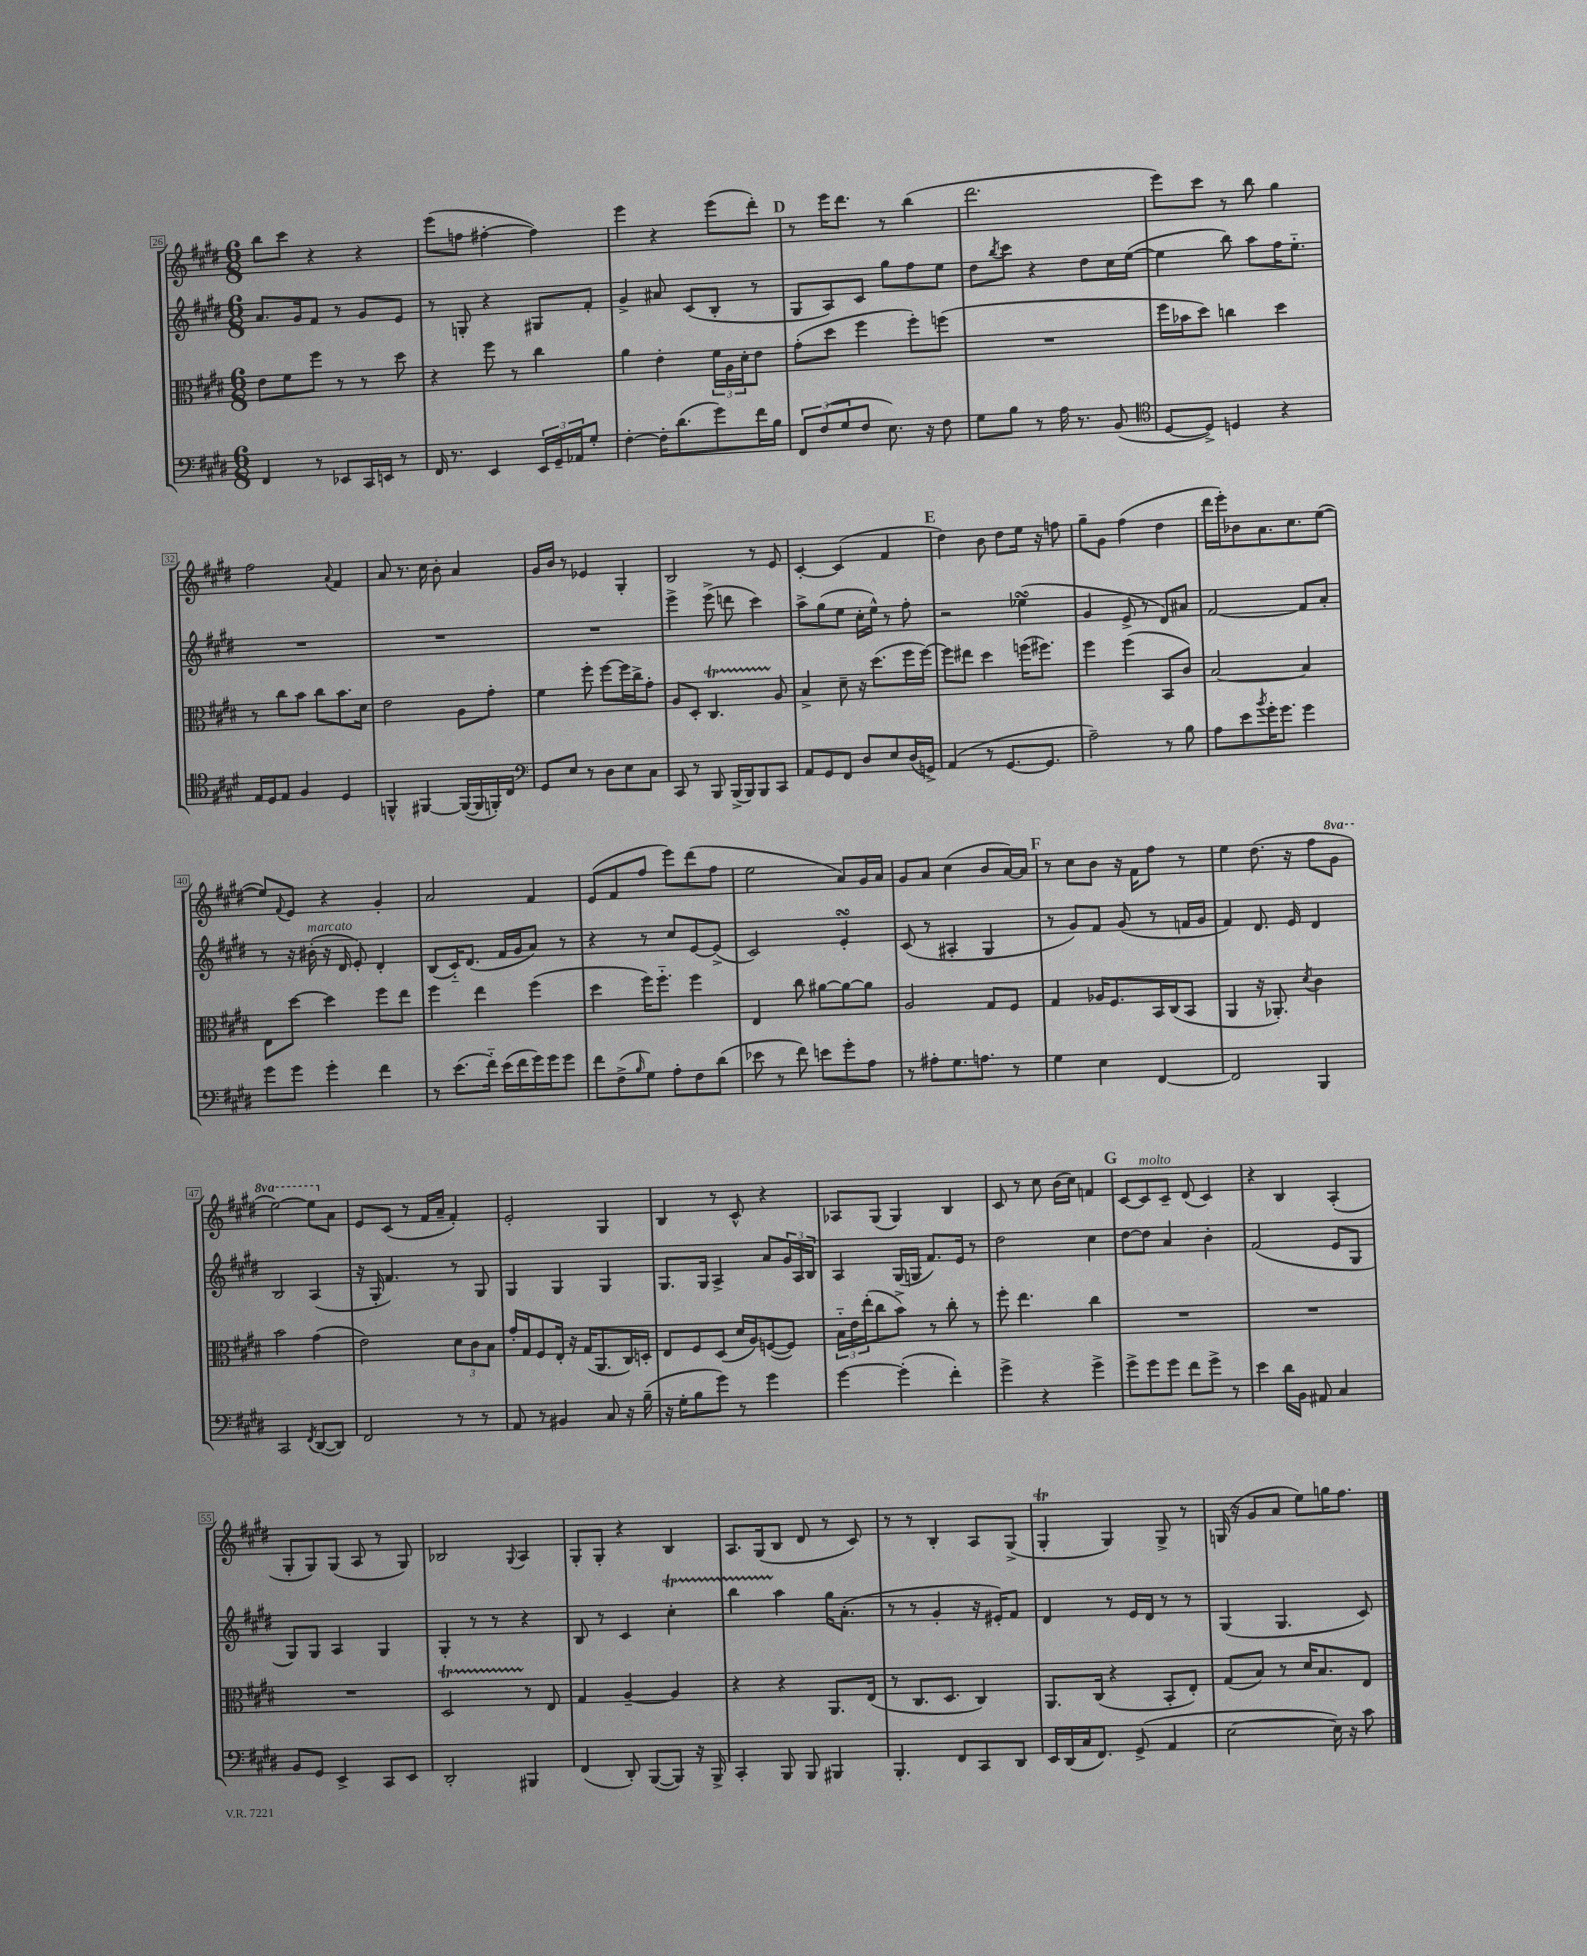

**kern	**kern	**kern	**kern
*staff4	*staff3	*staff2	*staff1
*clefF4	*clefC3	*clefG2	*clefG2
*k[f#c#g#d#]	*k[f#c#g#d#]	*k[f#c#g#d#]	*k[f#c#g#d#]
*M6/8	*M6/8	*M6/8	*M6/8
4FF#	8e	8.a	8bb
.	8f#	.	8ccc#
.	.	16g#	.
8r	8ff#	8f#	4r
8EE-	8r	8r	.
16CC#	8r	8g#	4r
16EE	.	.	.
8r	8dd#	8e	.
=	=	=	=
16FF#	4r	8r	(8eee
8.r	.	.	.
.	.	8G'	8ff
4EE	8ff#	4r	[4ff#'
.	8r	.	.
24EE	4cc#	8G#	4ff#])
24GG#~	.	.	.
24AA-	.	.	.
8G#'	.	8f#'	.
=	=	=	=
[4F#'	4a	4g#^	4eee
16F#']	4e'	8a#	4r
(8.d#	.	.	.
.	.	(8c#	.
8g#)	24f#	8B'	(8eee
.	24A	.	.
.	24d#'	.	.
16f#	8e	8r	8ddd#')
16B	.	.	.
=	=	=	=
12FF#	(8g#'	8G#	8r
(12F#	.	.	.
.	8dd#	8A)	16eee
12G#	.	.	.
.	.	.	8.ddd#
8F#	4ff#	8c#	.
8.E)	.	8gg#	8r
.	8ff#')	8ff#	(4bb
16r	.	.	.
8F#	(8ff	8ee	.
=	=	=	=
8G#	2.r	8dd#	2.ddd#
.	.	8qbb	.
8B	.	8ccc#	.
8r	.	4r	.
16A	.	.	.
8.r	.	.	.
.	.	8dd#	.
(8BB	.	16cc#	.
.	.	([16ee	.
=	=	=	=
*clefC4	*	*	*
[8D#	16ff#	4ee]	8eee)
.	16b-	.	.
8D#^])	8dd#)	.	8ccc#
4D	4cc	8bb)	8r
.	.	8aa	8bb
4r	4dd#	16ff#	4gg#
.	.	8.ee'~	.
=	=	=	=
16E	8r	2.r	2ff#
16D#	.	.	.
8E	8cc#	.	.
4F#	8b	.	.
.	8cc#	.	.
.	.	.	8qqa
4D#	8.b	.	4f#
.	16d#	.	.
=	=	=	=
4FF^^	2e	2.r	8a
.	.	.	8.r
[4FF#	.	.	.
.	.	.	16cc#
.	.	.	8b'
(16FF#_	8A	.	4a
16FF#]	.	.	.
16FF')	8g#'	.	.
16C#	.	.	.
=	=	=	=
*clefF4	*	*	*
8GG#	4f#	2.r	16g#
.	.	.	16b
8E	.	.	8r
8r	8ff#'	.	4e-
8D#	[8ff#	.	.
8E	16ff#]	.	4G#'
.	16cc#^	.	.
8C#	8g#'	.	.
=	=	=	=
8CC#	8A	4eee^	2B
8r	8D#'	.	.
8BBB	4.C#	(8eee^	.
(16BBB^	.	8ddd	.
16BBB)	.	.	.
8BBB	.	4ccc#)	8r
8CC#	8A	.	8e
=	=	=	=
8AA	4B^	8aa^	[4c#'
8GG#	.	(8gg#	.
8FF#	8d#~	8ee	(4c#]
8D#	16r	16cc#'	.
.	(8.dd#	16ee^^)	.
8E	.	8r	4f#
(16D#	16ff#	8ff#'	.
16GG^)	[16ff#)	.	.
=	=	=	=
(4AA	8ff#]	2r	4dd#)
.	8ee#	.	.
8r	4dd#	.	8b
[8.GG#	.	.	8dd#
.	(16ff	(4ee-	16ee
8.GG#]	8.ff#)	.	16r
.	.	.	8ff
=	=	=	=
2A~)	4ff#	4g#	8gg#~
.	.	.	8g#
.	(4ff#	8e^	(4ff#
.	.	8r	.
8r	8BB	8d#)	4dd#
8B	8c#)	8a#	.
=	=	=	=
8A	[2B	[2f#	16ddd#
.	.	.	16eee')
8e	.	.	8b-
8qb	.	.	.
16g#'	.	.	8.a
8.g#	.	.	.
.	.	.	8.cc#
4g#	4B]	8f#]	.
.	.	8a'	([8ee
=	=	=	=
8g#	8E	8r	8ee])
.	.	.	8qqf#
8g#	[8dd#	16r	8e
.	.	(16b#'	.
4g#'	4dd#]	16r	4r
.	.	16d#	.
.	.	8e')	.
4f#	8ff#	4d#'	4g#'
.	8ee	.	.
=	=	=	=
8r	4ff#	(8B	2a
(8.e	.	16c#'~)	.
.	.	(8.d#	.
.	4ee	.	.
16f#'~)	.	.	.
(16e	.	16f#	.
16f#	.	16g#	.
16g#)	(4ff#	8a)	4f#
16g#	.	.	.
8g#	.	8r	.
=	=	=	=
8f#	4dd#	4r	(8e
(8F#^	.	.	8f#
16qqB	.	.	.
8G#)	16ff#)	8r	8ff#
.	8.ff#'~	.	.
8A'	.	8cc#	8eee)
8F#	4ff#	[8e	(8ddd#
(8d#	.	(8e^]	8ff#
=	=	=	=
8e-	4E	2c#)	2ee
8r	.	.	.
8f#)	8cc#	.	.
8e	[8a#	.	.
8g#'	8a#_	4e'	8a)
8A	8a#]	.	16g#
.	.	.	16a
=	=	=	=
8r	2A	(8c#	8g#
8A#'	.	8r	8a
8.G#	.	4A#'	(4cc#
8.A	.	.	.
.	8G#	4G#	8b
8r	8F#	.	[16a)
.	.	.	16a]
=	=	=	=
4G#	4G#	8r	8r
.	.	8g#)	8cc#
4E	16A-	8f#	8b
.	8.F#	.	.
.	.	(8g#	16r
.	.	.	16f#
[4FF#	16BB	8r	8ff#
.	(16C#	.	.
.	8BB	16f	8r
.	.	16g#	.
=	=	=	=
2FF#]	4AA	4f#)	4ee
.	16r	8.d#	(8.dd#
.	8.AA-')	.	.
.	.	16e	16r
.	8qd#	.	.
4BBB	4c#	4d#	8ff#
.	.	.	8gg#
=	=	=	=
2CC#	2b	2B	[2eee)
8qFF#	.	.	.
([8DD#	(4g#	(4A	8eee]
8DD#])	.	.	8a
=	=	=	=
2FF#	2e)	16r	8e
.	.	16G#'	.
.	.	4.f#)	(8c#
.	.	.	8r
.	.	.	16f#
.	.	.	16a~
8r	12d#	8r	4f#')
.	12c#	.	.
8r	.	8G#	.
.	12B	.	.
=	=	=	=
8AA	16g#'	4G#	2e'
.	16G#	.	.
8r	8F#	.	.
4BB#	16E'	4G#	.
.	16r	.	.
.	(16G#	.	.
.	8.AA	.	.
8C#	.	4G#	4G#
16r	16C#)	.	.
(16B~	16D'	.	.
=	=	=	=
16r	8E	8.G#	4B
16G#'	.	.	.
8B	8F#	.	.
.	.	16G#	.
8g#)	(8D#	4A^	8r
8r	16d#	.	8c#^^
.	16A)	.	.
4g#	([8F	8a	4r
.	8F])	24g#	.
.	.	24A	.
.	.	24B	.
=	=	=	=
[4g#	24B'~	4A	8A-
.	24e	.	.
.	(24ee'	.	.
.	8cc#	.	(8G#
(4g#']	8b^)	(16G#	4G#)
.	.	16G	.
.	8r	8.f#)	.
4f#')	8cc#'	.	4B
.	.	16e	.
.	8r	8r	.
=	=	=	=
4g#^	8ff#'	2dd#	8c#
.	4.ee	.	8r
4r	.	.	8cc#
.	.	.	(16b
.	.	.	16cc#)
4g#^	4cc#	4cc#	4f
=	=	=	=
8g#^	2.r	[8dd#	[8c#
8g#	.	8dd#]	8c#]
8g#	.	4a	8c#~
8f#	.	.	(8d#
8g#^	.	4b'	4c#)
8r	.	.	.
=	=	=	=
4e	2.r	(2f#	4r
16d#	.	.	4B
16BB	.	.	.
8AA#	.	.	.
4C#	.	8e	(4A'
.	.	8G#	.
=	=	=	=
8BB	2.r	8G#)	8G#'
8GG#	.	8G#	8G#)
4EE^	.	4A	(8G#
.	.	.	8A
8CC#	.	4G#	8r
8EE	.	.	8G#)
=	=	=	=
2DD#'	2D#	4G#'	2B-
.	.	8r	.
.	.	8r	.
.	.	.	8qqG#
4BBB#	8r	4r	4A
.	8E	.	.
=	=	=	=
(4FF#	4G#	8B	8G#'
.	.	8r	8G#'
8DD#')	[4A~	4c#	4r
([8BBB	.	.	.
8BBB])	4A]	4cc#'	4B
16r	.	.	.
16BBB^	.	.	.
=	=	=	=
4CC#'	4r	4bb	8.A
.	.	.	(16G#
8BBB	4r	4aa	8B
8BBB	.	.	8d#
4BBB#	8.AA	16gg#	8r
.	.	(8.a'	.
.	.	.	8c#)
.	(16E	.	.
=	=	=	=
4.BBB'	8r	8r	8r
.	8.C#	8r	8r
.	.	4g#'	4B'
.	8.D#	.	.
8FF#	.	.	.
8CC#	4C#)	16r	8A
.	.	16e#')	.
8DD#	.	8f#	(8G#^
=	=	=	=
16EE	8.AA	4d#	4G#'
(16DD#	.	.	.
16C#	.	.	.
8.FF#)	(16C#	.	.
.	4r	8r	4G#)
(8GG#^	.	16e	.
.	.	16d#	.
4AA	8BB'	8r	8G#^
.	8E')	8r	8r
=	=	=	=
[2E	(8G#	(4G#	(16G
.	.	.	16r
.	8B)	.	8g#
.	8r	4.G#	8a
.	16d#	.	8ee)
.	8.B	.	.
16E])	.	.	16gg
16r	.	.	8.ff#
8c#	8E	8c#)	.
==	==	==	==
*-	*-	*-	*-
